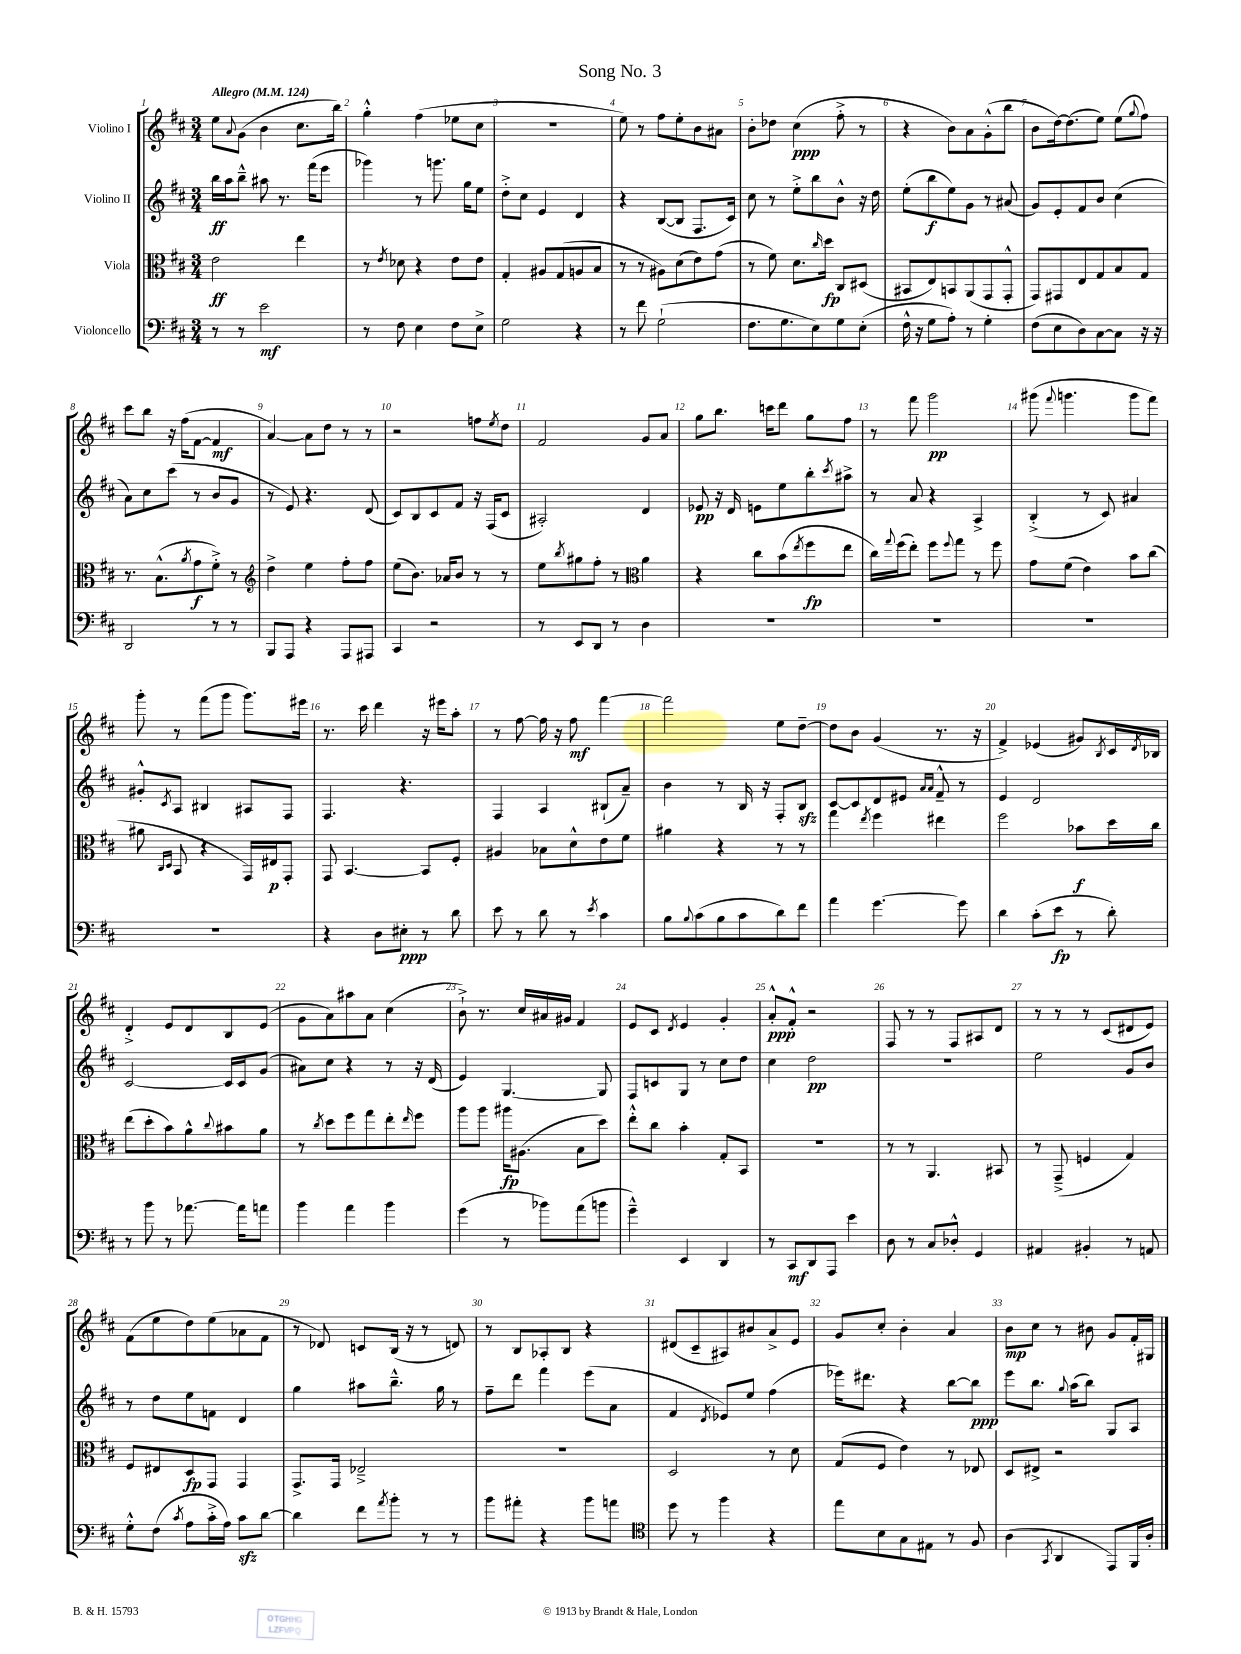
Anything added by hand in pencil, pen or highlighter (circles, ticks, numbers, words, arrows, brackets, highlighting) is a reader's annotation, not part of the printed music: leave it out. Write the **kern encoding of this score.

**kern	**dynam	**kern	**dynam	**kern	**dynam	**kern	**dynam
*part4	*part4	*part3	*part3	*part2	*part2	*part1	*part1
*staff4	*staff4	*staff3	*staff3	*staff2	*staff2	*staff1	*staff1
*I"Violoncello	*	*I"Viola	*	*I"Violino II	*	*I"Violino I	*
*clefF4	*	*clefC3	*	*clefG2	*	*clefG2	*
*k[f#c#]	*	*k[f#c#]	*	*k[f#c#]	*	*k[f#c#]	*
*M3/4	*	*M3/4	*	*M3/4	*	*M3/4	*
*MM124	*	*MM124	*	*MM124	*	*MM124	*
=1	=1	=1	=1	=1	=1	=1	=1
!	!	!	!	!	!	!LO:TX:a:B:t=Allegro	!
8r	.	2e\	ff	16bb\LL	ff	8ee\L	.
.	.	.	.	16aa\J	.	.	.
.	.	.	.	.	.	8qqa/	.
8r	.	.	.	8bb~^^\J	.	(8g\J	.
2e\	mf	.	.	8aa#X\	.	4b\	.
.	.	.	.	8.r	.	.	.
.	.	4ee\	.	.	.	8.cc#\L	.
.	.	.	.	(16fff#\KL	.	.	.
.	.	.	.	8eee\J	.	.	.
.	.	.	.	.	.	16bb\Jk)	.
=2	=2	=2	=2	=2	=2	=2	=2
8r	.	8r	.	4ggg-X\)	.	4gg'^^\	.
.	.	8qe/	.	.	.	.	.
8F#\	.	8d-X\	.	.	.	.	.
4E\	.	4r	.	8r	.	(4ff#\	.
.	.	.	.	8.gggn\	.	.	.
8F#\L	.	8e\L	.	.	.	8ee-X\L	.
.	.	.	.	16gg\KL	.	.	.
8E^\J	.	8e\J	.	8ee\J	.	8cc#\J	.
=3	=3	=3	=3	=3	=3	=3	=3
2G\	.	4G'/	.	8dd'^\L	.	2.r	.
.	.	.	.	8cc#\J	.	.	.
.	.	8A#X/L	.	4e/	.	.	.
.	.	(8G/	.	.	.	.	.
4r	.	8An/	.	4d/	.	.	.
.	.	8B/J	.	.	.	.	.
=4	=4	=4	=4	=4	=4	=4	=4
8r	.	8r	.	4r	.	8ee\)	.
8f#\	.	8r	.	.	.	8r	.
(2G`\	.	8A#X\L)	.	([8B/L	.	8ff#\L	.
.	.	(8d\	.	8B/J]	.	8ee'\	.
.	.	8e\)	.	8.F#/L	.	8b\	.
.	.	(8g\J	.	.	.	8a#X\J	.
.	.	.	.	16c#/Jk)	.	.	.
=5	=5	=5	=5	=5	=5	=5	=5
8.F#\L	.	8r	.	8cc#\	.	8b'\L	.
.	.	8f#\)	.	8r	.	8dd-X\J	.
8.G\	.	.	.	.	.	.	.
.	.	8.d\L	.	8ee'^\L	.	(4cc#\	ppp
8E\)	.	.	.	8bb\	.	.	.
.	.	16qqcc#/	.	.	.	.	.
.	.	16dd\Jk	fp	.	.	.	.
8G\	.	8C#/L	.	8b^^\J	.	8ff#'^\	.
(8E'\J	.	(8D#X/J	.	16r	.	8r	.
.	.	.	.	16dd\	.	.	.
=6	=6	=6	=6	=6	=6	=6	=6
16F#^^\	.	8BB#X/L	.	(8ee'\L	.	4r	.
16r	.	.	.	.	.	.	.
8G\L	.	8E/)	.	8bb\	f	.	.
8A'\J)	.	8BBn/	.	8ee\)	.	8b\L)	.
8r	.	(8AA/	.	8g\J	.	8a\	.
4G'\	.	8GG/	.	8r	.	(8g'^^\	.
.	.	8GG'^^/J	.	(8a#X/	.	8bb\J	.
=7	=7	=7	=7	=7	=7	=7	=7
(8F#\L	.	8GG/L)	.	8g/L)	.	8b\L	.
8E\	.	8GG#X/	.	8e'/	.	[16dd\k)	.
.	.	.	.	.	.	(8.dd\]	.
8D\)	.	8E/	.	8f#/	.	.	.
[8C#\	.	8G/	.	8b/J	.	8ee\J)	.
8C#\J]	.	8B/	.	(4cc#\	.	(8ee\L	.
.	.	.	.	.	.	8qqgg/	.
16r	.	8G/J	.	.	.	8ff#\J)	.
16r	.	.	.	.	.	.	.
!!LO:LB:g=z
=8	=8	=8	=8	=8	=8	=8	=8
2DD/	.	8.r	.	8a\L)	.	8ccc#\L	.
.	.	.	.	8cc#\	.	8bb\J	.
.	.	(8.B^^\L	.	.	.	.	.
.	.	.	.	(8ccc#\J	.	16r	.
.	.	.	.	.	.	(16ff#\KL	.
.	.	8qa/	.	.	.	.	.
.	.	8g\	f	8r	.	[8f#\J	.
8r	.	8f#'^\J)	.	8b/L	.	4f#/]	mf
8r	.	8r	.	8g/J	.	.	.
=9	=9	=9	=9	=9	=9	=9	=9
*	*	*clefG2	*	*	*	*	*
8BBB/L	.	4dd^\	.	8r	.	[4a/)	.
8AAA/J	.	.	.	8e/)	.	.	.
4r	.	4ee\	.	4.r	.	8a\L]	.
.	.	.	.	.	.	8dd\J	.
8AAA/L	.	8ff#'\L	.	.	.	8r	.
8AAA#X/J	.	8ff#\J	.	(8d/	.	8r	.
=10	=10	=10	=10	=10	=10	=10	=10
4CC#/	.	(8ee\L	.	8c#/L)	.	2r	.
.	.	8.b\J)	.	8B/	.	.	.
2r	.	.	.	8c#/	.	.	.
.	.	16a-X/KL	.	.	.	.	.
.	.	8b/J	.	8f#/J	.	.	.
.	.	8r	.	16r	.	8ffn\L	.
.	.	.	.	(16F#/KL	.	.	.
.	.	.	.	.	.	8qee/	.
.	.	8r	.	8c#/J	.	8dd\J	.
=11	=11	=11	=11	=11	=11	=11	=11
8r	.	8ee\L	.	2A#X'/)	.	2f#/	.
.	.	8qbb/	.	.	.	.	.
8EE/L	.	8gg#X\	.	.	.	.	.
8DD/J	.	8ff#'\J	.	.	.	.	.
8r	.	8r	.	.	.	.	.
*	*	*clefC3	*	*	*	*	*
4D\	.	4a\	.	4d/	.	8g/L	.
.	.	.	.	.	.	8a/J	.
=12	=12	=12	=12	=12	=12	=12	=12
2.r	.	4r	.	8e-X/	pp	8gg\L	.
.	.	.	.	16r	.	8.bb\J	.
.	.	.	.	16d/	.	.	.
.	.	8cc#\L	.	8en\L	.	.	.
.	.	.	.	.	.	16cccn\KL	.
.	.	(8b\	.	8ee\	.	8ddd\J	.
.	.	8qee/	.	.	.	.	.
.	.	8ff#\	fp	8bb'\	.	8gg\L	.
.	.	.	.	8qccc#/	.	.	.
.	.	8ee\J	.	8aa#X^\J	.	8ff#\J	.
=13	=13	=13	=13	=13	=13	=13	=13
2.r	.	16cc#\LL)	.	8r	.	8r	.
.	.	8qqgg/	.	.	.	.	.
.	.	(16ff#\J	.	.	.	.	.
.	.	8ee'\J)	.	8a/	.	8fff#\	.
.	.	8ff#\L	.	4r	.	2ggg\	pp
.	.	8qqff#/	.	.	.	.	.
.	.	8gg\J	.	.	.	.	.
.	.	8r	.	4A^/	.	.	.
.	.	8ff#\	.	.	.	.	.
=14	=14	=14	=14	=14	=14	=14	=14
2.r	.	8g\L	.	(4B'^/	.	(8ggg#X\	.
.	.	.	.	.	.	8qqfff#/	.
.	.	(8f#\J	.	.	.	4.gggn\	.
.	.	4e\)	.	8r	.	.	.
.	.	.	.	8c#/)	.	.	.
.	.	8b\L	.	4a#X/	.	8ggg\L	.
.	.	(8cc#\J	.	.	.	8fff#\J)	.
!!LO:LB:g=z
=15	=15	=15	=15	=15	=15	=15	=15
2.r	.	8a#X\	.	8g#X'^^/L	.	8ggg'\	.
.	.	16qqC#/LL	.	.	.	.	.
.	.	16qqD/JJ	.	8qc#/	.	.	.
.	.	8BB/	.	8A/J	.	8r	.
.	.	4r	.	4B#X/	.	(8fff#\L	.
.	.	.	.	.	.	8ggg\J	.
.	.	16GG/LL)	.	8A#X/L	.	8.ggg\L)	.
.	.	16E#X/J	p	.	.	.	.
.	.	8GG'/J	.	8F#/J	.	.	.
.	.	.	.	.	.	16eee#X\Jk	.
=16	=16	=16	=16	=16	=16	=16	=16
4r	.	8GG/	.	4.F#/	.	8.r	.
.	.	[4.BB/	.	.	.	.	.
.	.	.	.	.	.	16ccc#\	.
8D\L	.	.	.	.	.	4ddd\	.
8E#X'\J	ppp	.	.	4.r	.	.	.
8r	.	8BB/L]	.	.	.	16r	.
.	.	.	.	.	.	16eee#X\KL	.
8d\	.	8F#'/J	.	.	.	8aa'\J	.
=17	=17	=17	=17	=17	=17	=17	=17
8e\	.	4A#X/	.	4F#/	.	8r	.
8r	.	.	.	.	.	[8ff#\	.
8d\	.	8B-X\L	.	4A/	.	16ff#\]	.
.	.	.	.	.	.	16r	.
8r	.	8d^^\	.	.	.	8ff#\	mf
8qe/	.	.	.	.	.	.	.
4c#\	.	8e\	.	(8B#X`/L	.	[4fff#\	.
.	.	8f#\J	.	8a~/J)	.	.	.
=18	=18	=18	=18	=18	=18	=18	=18
8B\L	.	4a#X\	.	4b\	.	2fff#\]	.
8qqB/	.	.	.	.	.	.	.
(8c#\	.	.	.	.	.	.	.
8B\	.	4r	.	8r	.	.	.
8c#\	.	.	.	16B/	.	.	.
.	.	.	.	16r	.	.	.
8d\)	.	8r	.	8F#'/L	.	8ee\L	.
8f#\J	.	8r	.	8Bzz/J	.	[8dd~\J	.
=19	=19	=19	=19	=19	=19	=19	=19
4a\	.	4gg\	.	[8c#/L	.	8dd\L]	.
.	.	.	.	8c#/]	.	8b\J	.
.	.	8qee/	.	.	.	.	.
[4.g\	.	4ff#\	.	8d/	.	(4g/	.
.	.	.	.	8e#X/J	.	.	.
.	.	.	.	16qqa/LL	.	.	.
.	.	.	.	16qqa/JJ	.	.	.
.	.	4ee#X\	.	8f#~^^/	.	8.r	.
8g\]	.	.	.	8r	.	.	.
.	.	.	.	.	.	16r	.
=20	=20	=20	=20	=20	=20	=20	=20
4d\	.	2ff#\	.	4e/	.	4f#^/)	.
(8c#'\L	.	.	.	2d/	.	(4e-X/	.
8e\J	fp	.	.	.	.	.	.
8r	.	8b-X\L	f	.	.	8g#X/L)	.
.	.	.	.	.	.	8qB/	.
8d'\)	.	16dd\L	.	.	.	16c#/L	.
.	.	.	.	.	.	8qd/	.
.	.	16cc#\JJ	.	.	.	16B-X/JJ	.
!!LO:LB:g=z
=21	=21	=21	=21	=21	=21	=21	=21
8r	.	(8ee\L	.	[2c#/	.	4d'^/	.
8b\	.	8dd'\	.	.	.	.	.
8r	.	8b\)	.	.	.	8e/L	.
[8.a-X\	.	8a^^\	.	.	.	8d/	.
.	.	8qqcc#/	.	.	.	.	.
.	.	8b#X\	.	16c#/LL]	.	8B/	.
16a-\KL]	.	.	.	16c#/J	.	.	.
8an\J	.	8a\J	.	(8g/J	.	(8e/J	.
=22	=22	=22	=22	=22	=22	=22	=22
4b\	.	8r	.	8a#X\L)	.	8g\L	.
.	.	8qcc#/	.	.	.	.	.
.	.	8dd\L	.	8cc#\J	.	8a\)	.
4a\	.	8ff#\	.	4r	.	8aa#X\	.
.	.	8gg\	.	.	.	8a\J	.
4b\	.	8ee'\	.	8r	.	(4cc#\	.
.	.	16qqee/	.	.	.	.	.
.	.	8ff#\J	.	16r	.	.	.
.	.	.	.	(16d/	.	.	.
=23	=23	=23	=23	=23	=23	=23	=23
(4g\	.	8aa\L	.	4e/)	.	8b`^\)	.
.	.	8aa\J	.	.	.	8.r	.
8r	.	16aa#X\KL	fp	[4.G/	.	.	.
.	.	(8.A#X\J	.	.	.	16cc#/LL	.
8b-X\L)	.	.	.	.	.	16a#X/	.
.	.	.	.	.	.	16g#X/JJ	.
(8a\	.	8B\L	.	.	.	4f#/	.
8bn\J	.	8dd\J)	.	8G/]	.	.	.
=24	=24	=24	=24	=24	=24	=24	=24
4g~^^\)	.	8ee'^^\L	.	8F#/L	.	8e/L	.
.	.	8cc#\J	.	8cn/	.	8c#/J	.
.	.	.	.	.	.	8qd/	.
4EE/	.	4b'\	.	8G/J	.	4e/	.
.	.	.	.	8r	.	.	.
4DD/	.	8G'/L	.	8cc#\L	.	4g'/	.
.	.	8BB/J	.	8dd\J	.	.	.
=25	=25	=25	=25	=25	=25	=25	=25
8r	.	2.r	.	4cc#\	.	8a'^^/L	ppp
8CC#/L	mf	.	.	.	.	8f#'^^/J	.
8DD/	.	.	.	2dd\	pp	2r	.
8AAA/J	.	.	.	.	.	.	.
4e\	.	.	.	.	.	.	.
=26	=26	=26	=26	=26	=26	=26	=26
8D\	.	8r	.	2.r	.	8F#/	.
8r	.	8r	.	.	.	8r	.
8C#/L	.	4.AA/	.	.	.	8r	.
8D-X'^^/J	.	.	.	.	.	8F#/L	.
4GG/	.	.	.	.	.	8A#X/	.
.	.	8BB#X/	.	.	.	8d/J	.
=27	=27	=27	=27	=27	=27	=27	=27
4AA#X/	.	8r	.	2ee\	.	8r	.
.	.	(8GG~^/	.	.	.	8r	.
4BB#X'/	.	4Fn/	.	.	.	8r	.
.	.	.	.	.	.	(8c#/L	.
8r	.	4G/)	.	8g/L	.	8d#X/	.
8AAn/	.	.	.	8b/J	.	8e/J)	.
!!LO:LB:g=z
=28	=28	=28	=28	=28	=28	=28	=28
8G'^^\L	.	8F#/L	.	8r	.	(8f#\L	.
(8F#\J	.	8E#X/	.	8dd\L	.	8ee\	.
8qc#/	.	.	.	.	.	.	.
8A\L	.	8D/	fp	8ee\	.	8dd\)	.
16c#'^\L	.	8GG/J	.	8fn\J	.	(8ee\	.
16A\JJ)	.	.	.	.	.	.	.
8c#zz\L	.	4GG/	.	4d/	.	8a-X\	.
[8d\J	.	.	.	.	.	8f#\J	.
=29	=29	=29	=29	=29	=29	=29	=29
4d\]	.	8.GG^/L	.	4gg\	.	8r	.
.	.	.	.	.	.	8d-X/)	.
.	.	16GG/Jk	.	.	.	.	.
8f#\L	.	2E-X~^/	.	8aa#X\L	.	8cn/L	.
8qa/	.	.	.	.	.	.	.
8b'\J	.	.	.	8.bb~^^\J	.	(16B/Jk	.
.	.	.	.	.	.	16r	.
8r	.	.	.	.	.	8r	.
.	.	.	.	16gg\	.	.	.
8r	.	.	.	8r	.	8dn/)	.
=30	=30	=30	=30	=30	=30	=30	=30
8b\L	.	2.r	.	8ff#~\L	.	8r	.
8a#X'\J	.	.	.	8ddd\J	.	8B/L	.
4r	.	.	.	4fff#\	.	8A-X'/	.
.	.	.	.	.	.	8B/J	.
8b\L	.	.	.	(8eee\L	.	4r	.
8an\J	.	.	.	8a\J	.	.	.
=31	=31	=31	=31	=31	=31	=31	=31
*clefC4	*	*	*	*	*	*	*
8dd\	.	2D/	.	4f#/	.	(8d#X/L	.
8r	.	.	.	.	.	8c#~/	.
.	.	.	.	8qd/	.	.	.
4ff#\	.	.	.	8e-X/L)	.	8A#X/)	.
.	.	.	.	8ee/J	.	8b#X/	.
4r	.	8r	.	(4ff#\	.	8a^/	.
.	.	8d\	.	.	.	8e/J	.
=32	=32	=32	=32	=32	=32	=32	=32
8ee\L	.	(8G/L	.	16eee-X\KL)	.	8g/L	.
.	.	.	.	8.ddd#X\J	.	.	.
8B\	.	8F#/J	.	.	.	8cc#'/J	.
8G\	.	4e\)	.	4r	.	4b'\	.
8E#X\J	.	.	.	.	.	.	.
8r	.	8r	.	[8bb\L	.	4a/	.
8F#/	.	8E-X/	.	8bb\J]	ppp	.	.
=33	=33	=33	=33	=33	=33	=33	=33
(4A\	.	8D/L	.	8eee\L	.	8b\L	mp
.	.	8E#X^/J	.	8.bb\J	.	8cc#\J	.
8qGG/	.	.	.	.	.	.	.
4AA/	.	2r	.	.	.	8r	.
.	.	.	.	8qqgg/	.	.	.
.	.	.	.	(16aa\KL	.	.	.
.	.	.	.	8bb\J)	.	8b#X\	.
8EE/L)	.	.	.	8G/L	.	8g/L	.
16FF#/L	.	.	.	8A/J	.	16f#'/L	.
16A'/JJ	.	.	.	.	.	16G#X/JJ	.
==	==	==	==	==	==	==	==
*-	*-	*-	*-	*-	*-	*-	*-
